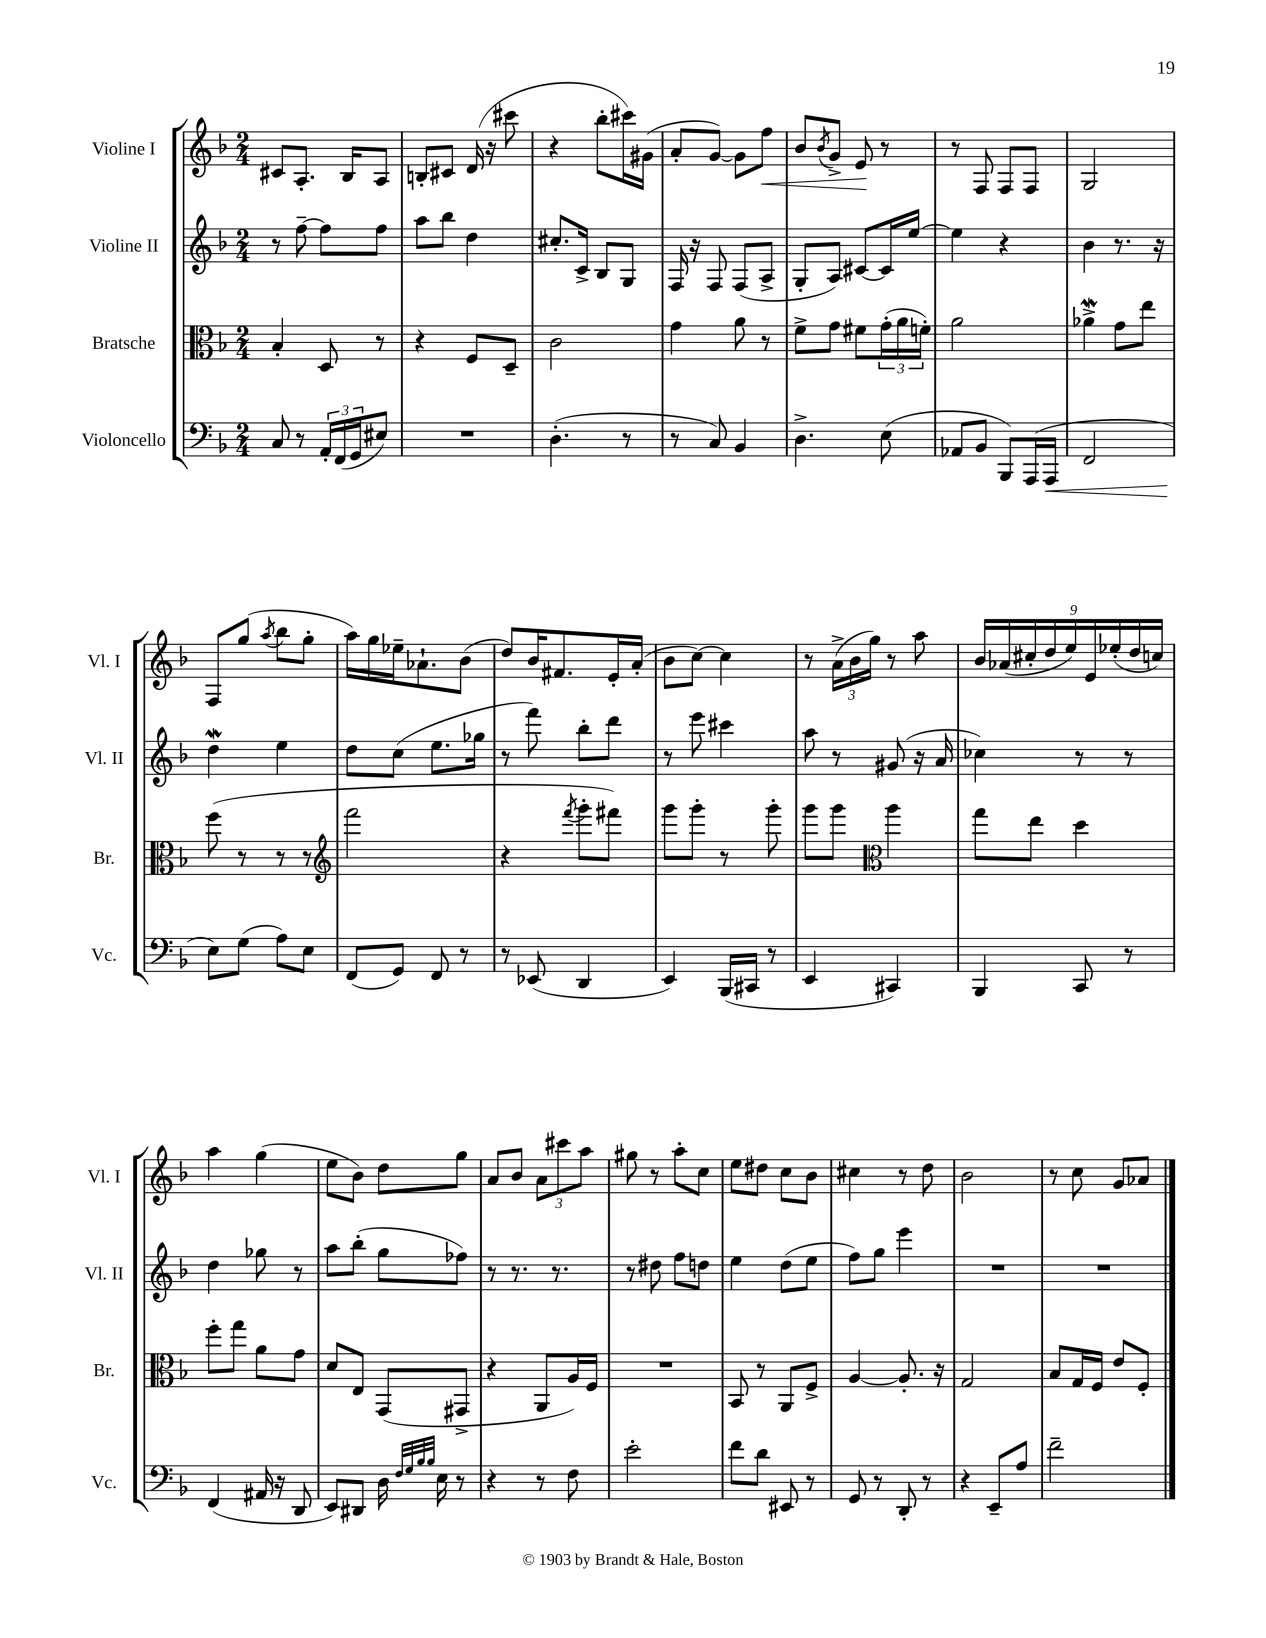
<<
\new StaffGroup <<
\new Staff = "s0" \with { instrumentName = "Violine I" shortInstrumentName = "Vl. I" } {
    \clef treble \key f \major \numericTimeSignature \time 2/4
    cis'8 a8.-. bes16 a8 |
    b8-. cis'8 d'16( r16 cis'''8 |
    r4 bes''8-. cis'''16) gis'16( |
    a'8-. g'8~) g'8 f''8\< |
    bes'8 \acciaccatura { bes'8 } g'8-> e'8\! r8 |
    r8 f8 f8 f8 |
    g2 |
    f8 g''8( \acciaccatura { a''8 } bes''8 g''8-. |
    a''16) g''16 ees''16-- aes'8.-! bes'8( |
    d''8) bes'16 fis'8. e'16-. a'16-.( |
    bes'8 c''8~) c''4 |
    r8 \tuplet 3/2 { a'16->( bes'16 g''16) } r8 a''8 |
    \tuplet 9/8 { bes'16 aes'16( cis''16-. d''16 e''16) e'16 ees''16-.( d''16 c''16) } |
    a''4 g''4( |
    e''8 bes'8) d''8 g''8 |
    a'8 bes'8 \tuplet 3/2 { a'8 cis'''8 a''8 } |
    gis''8 r8 a''8-. c''8 |
    e''8 dis''8 c''8 bes'8 |
    cis''4 r8 d''8 |
    bes'2 |
    r8 c''8 g'8 aes'8 \bar "|." |
}
\new Staff = "s1" \with { instrumentName = "Violine II" shortInstrumentName = "Vl. II" } {
    \clef treble \key f \major \numericTimeSignature \time 2/4
    r8 f''8~-- f''8 f''8 |
    a''8 bes''8 d''4 |
    cis''8.-. c'16-> bes8 g8 |
    f16 r16 f8 f8( a8-> |
    g8-. a8) cis'8~ cis'16 e''16~ |
    e''4 r4 |
    bes'4 r8. r16 |
    d''4\mordent e''4 |
    d''8 c''8( e''8. ges''16 |
    r8 f'''8) bes''8-. d'''8 |
    r8 e'''8 cis'''4 |
    a''8 r8 gis'8( r16 a'16 |
    ces''4) r8 r8 |
    d''4 ges''8 r8 |
    a''8 bes''8-.( g''8 fes''8) |
    r8 r8. r8. |
    r8 dis''8 f''8 d''8 |
    e''4 d''8( e''8 |
    f''8) g''8 e'''4 |
    R2 |
    R2 \bar "|." |
}
\new Staff = "s2" \with { instrumentName = "Bratsche" shortInstrumentName = "Br." } {
    \clef alto \key f \major \numericTimeSignature \time 2/4
    bes4-. d8 r8 |
    r4 f8 d8-- |
    c'2 |
    g'4 a'8 r8 |
    f'8-> g'8 fis'8 \tuplet 3/2 { g'16-.( a'16 f'16-.) } |
    a'2 |
    aes'4->\mordent g'8 e''8 |
    f''8( r8 r8 r8 |
    \clef treble f'''2 |
    r4 \acciaccatura { f'''8 } g'''8-. fis'''8) |
    g'''8 g'''8-. r8 g'''8-. |
    g'''8 g'''8 \clef alto a''4 |
    g''8 e''8 d''4 |
    f''8-. g''8 a'8 g'8 |
    d'8 e8 g,8( gis,8-> |
    r4 a,8 a16) f16 |
    R2 |
    bes,8 r8 a,8 f8-> |
    a4~ a8.-. r16 |
    g2 |
    bes8 g16 f16 e'8 f8-. \bar "|." |
}
\new Staff = "s3" \with { instrumentName = "Violoncello" shortInstrumentName = "Vc." } {
    \clef bass \key f \major \numericTimeSignature \time 2/4
    c8 r8 \tuplet 3/2 { a,16-. f,16( g,16 } eis8) |
    R2 |
    d4.-.( r8 |
    r8 c8) bes,4 |
    d4.-> e8( |
    aes,8 bes,8 bes,,8) a,,16( a,,16\< |
    f,2 |
    e8\!) g8( a8) e8 |
    f,8( g,8) f,8 r8 |
    r8 ees,8( d,4 |
    e,4) bes,,16( cis,16 r8 |
    e,4 cis,4) |
    bes,,4 c,8 r8 |
    f,4( ais,16 r16 d,8 |
    e,8) dis,8 d16 \grace { f32 g32 bes32 bes32 } e16 r8 |
    r4 r8 f8 |
    e'2-. |
    f'8 d'8 eis,8 r8 |
    g,8 r8 d,8-. r8 |
    r4 e,8-- a8 |
    f'2-- \bar "|." |
}
>>
>>
\layout { \context { \Score \remove "Bar_number_engraver" } }
